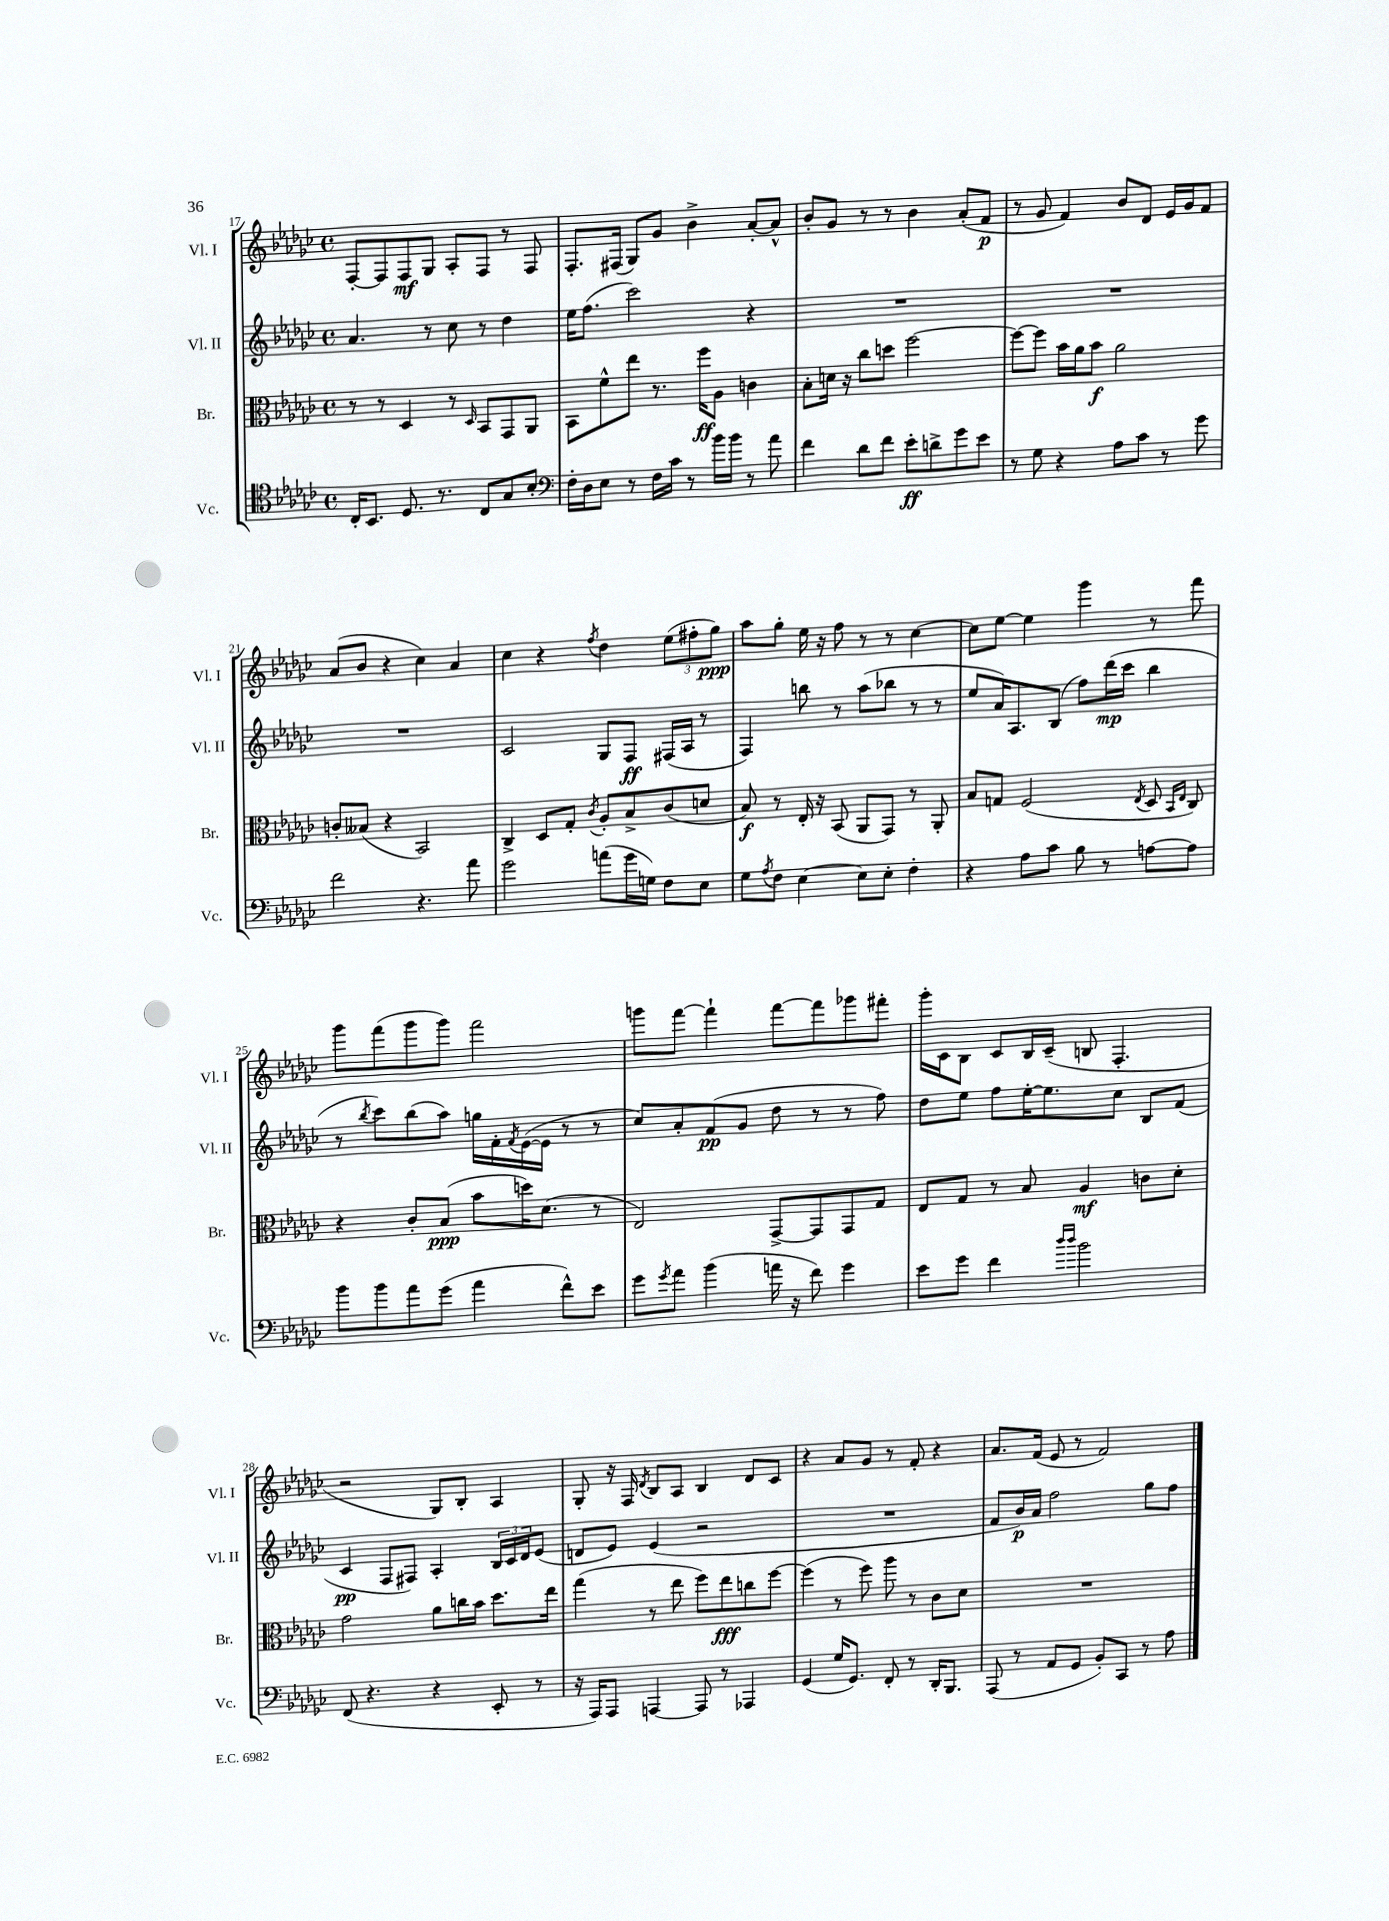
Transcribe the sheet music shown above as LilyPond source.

<<
\new StaffGroup <<
\new Staff = "s0" \with { instrumentName = "Vl. I" shortInstrumentName = "Vl. I" } {
    \clef treble \key ges \major \defaultTimeSignature \time 4/4
    f8~-. f8 f8\mf ges8 aes8-. f8 r8 f8 |
    f8.-. fis16( ges8) ges'8 bes'4-> aes'8~-. aes'8-^ |
    bes'8-. ges'8 r8 r8 bes'4 aes'8-.( f'8\p |
    r8 ges'8 f'4) bes'8 des'8 ees'16 ges'16 f'8 |
    aes'8( bes'8 r4 ces''4) aes'4 |
    ces''4 r4 \acciaccatura { f''8 } des''4 \tuplet 3/2 { ees''8( fis''8-. ges''8\ppp) } |
    aes''8 ges''8-. ees''16 r16 f''8 r8 r8 ces''4~ |
    ces''8 ees''8~ ees''4 ges'''4 r8 f'''8 |
    ges'''8 f'''8( ges'''8 ges'''8) f'''2 |
    g'''8 f'''8~ f'''4-! f'''8~ f'''8 ges'''8 fis'''8-. |
    ges'''16-. ces'16 bes8 ces'8 bes16 ces'16--( b8 f4.-. |
    r2 ges8) bes8-. aes4 |
    ges8-. r16 f16 \acciaccatura { des'8 } bes8 aes8 bes4 des'8 ces'8 |
    r4 aes'8 ges'8 r8 f'8-. r4 |
    aes'8. f'16( ees'8 r8 f'2) \bar "|." |
}
\new Staff = "s1" \with { instrumentName = "Vl. II" shortInstrumentName = "Vl. II" } {
    \clef treble \key ges \major \defaultTimeSignature \time 4/4
    aes'4. r8 ces''8 r8 des''4 |
    ees''16 f''8.( ces'''2) r4 |
    R1 |
    R1 |
    R1 |
    ces'2 ges8 f8\ff fis16( aes16 r8 |
    f4) b''8 r8 aes''8( bes''8 r8 r8 |
    ees''8 aes'16) aes8. bes8( f''8) des'''16\mp( ces'''16 bes''4 |
    r8 \acciaccatura { bes''8 } ces'''8) bes''8( aes''8) g''16 f'16-. \acciaccatura { f'8 } ees'16~( ees'16 r8 r8 |
    ces''8) aes'8-. f'8\pp( ges'8 des''8 r8 r8 f''8) |
    des''8 ees''8 f''8 ees''16~-. ees''8. ces''8 bes8 f'8( |
    ces'4\pp f8 fis8) aes4-. \tuplet 3/2 { bes16 ces'16 des'16 } ees'8( |
    d'8 ees'8) ees'4( r2 |
    R1 |
    f'8 bes'16\p) aes'16 f''2 ges''8 f''8 \bar "|." |
}
\new Staff = "s2" \with { instrumentName = "Br." shortInstrumentName = "Br." } {
    \clef alto \key ges \major \defaultTimeSignature \time 4/4
    r8 r8 des4 r8 \grace { des16 } bes,8 ges,8 aes,8 |
    bes,8 f'8-^ ees''8 r8. f''16\ff aes8 c'4 |
    bes8-. d'16 r16 ces''8 d''8 f''2~ |
    f''8~ f''8 bes'16 aes'16 bes'8\f aes'2 |
    c'8-. beses8( r4 bes,2) |
    ces4-> des8 ges8-. \acciaccatura { ces'8 } aes8-. bes8-> ces'8( d'8 |
    bes8\f) r8 ees16-. r16 bes,8( aes,8 ges,8) r8 aes,8-. |
    bes8 g8 f2( \acciaccatura { ees8 } des8 \grace { bes,16 ees16 } ces8) |
    r4 ces'8-. bes8\ppp( bes'8 d''16) des'8.( r8 |
    ees2) ges,8~-> ges,8 ges,8 ges8 |
    ees8 ges8 r8 bes8 aes4\mf c'8 des'8-. |
    ges'2 aes'8 c''16 bes'16 des''8. ees''16 |
    ges''4( r8 ees''8 f''8) ees''8\fff c''8 f''8~ |
    f''4( r8 f''8) aes''8 r8 ces'8 des'8 |
    R1 \bar "|." |
}
\new Staff = "s3" \with { instrumentName = "Vc." shortInstrumentName = "Vc." } {
    \clef tenor \key ges \major \defaultTimeSignature \time 4/4
    ces16-. bes,8. des8. r8. ces8 ges8 bes8-. |
    \clef bass f16-. des16 ees8 r8 f16 ces'16 r8 bes'16 bes'16 r8 aes'8 |
    f'4 des'8 f'8 ees'8-.\ff d'8-> ges'8 ees'8 |
    r8 ges8 r4 aes8 ces'8 r8 ges'8 |
    f'2 r4. aes'8 |
    ges'2 a'8( ges'16 g16) f8 ees8 |
    ges8 \acciaccatura { aes8 } f8 ees4~ ees8 ees8-. f4-. |
    r4 aes8 ces'8 bes8 r8 a8~ a8 |
    bes'8 bes'8 aes'8 ges'8( aes'4 f'8-^) ees'8 |
    ges'8 \acciaccatura { ges'8 } aes'8 bes'4( a'16 r16 f'8) ges'4 |
    ees'8 ges'8 f'4 \grace { des''16 des''16 } bes'2 |
    f,8( r4. r4 ees,8-. r8 |
    r16 aes,,16) aes,,8 a,,4~ a,,8 r8 aes,,4 |
    ges,4( ges16 ges,8.) f,8-. r8 des,16-. bes,,8. |
    aes,,8( r8 aes,8 ges,8 bes,8-.) ces,8 r8 aes8 \bar "|." |
}
>>
>>
\layout { \context { \Score currentBarNumber = #17 } }
